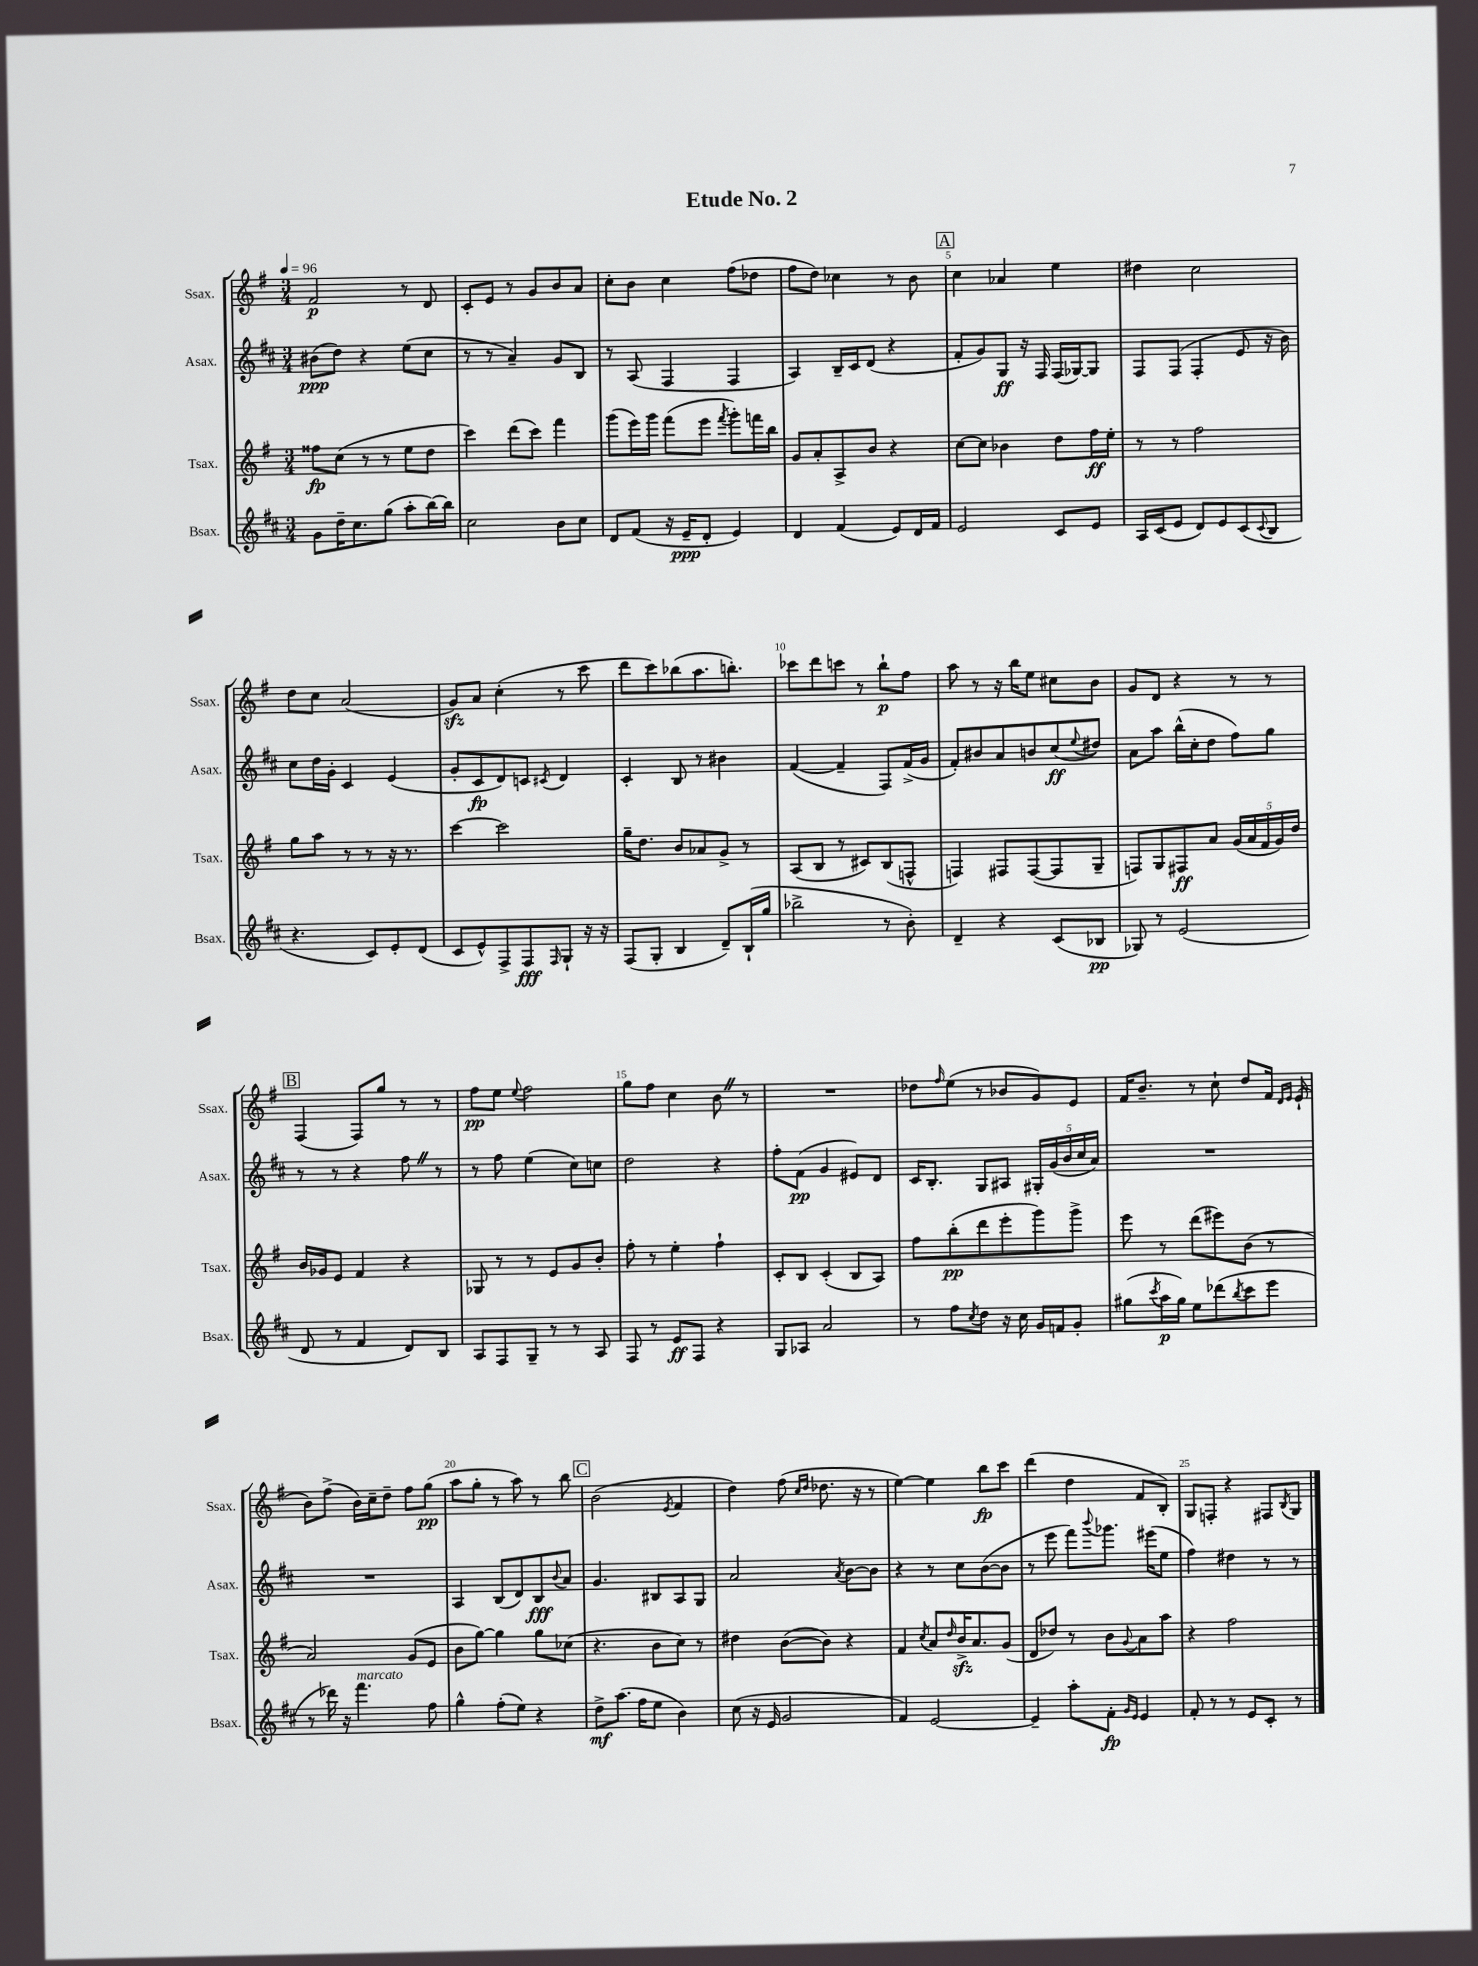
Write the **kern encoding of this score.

**kern	**kern	**kern	**kern
*staff4	*staff3	*staff2	*staff1
*clefG2	*clefG2	*clefG2	*clefG2
*k[f#c#]	*k[f#]	*k[f#c#]	*k[f#]
*M3/4	*M3/4	*M3/4	*M3/4
*MM96	*MM96	*MM96	*MM96
8g	8ff##	(8b#	2f#
16dd~	(8cc	8dd)	.
8.cc#	.	.	.
.	8r	4r	.
(8gg	8r	.	.
8aa'	8ee	(8ee	8r
[16bb)	8dd	8cc#	8d
16bb]	.	.	.
=	=	=	=
2cc#	4ccc)	8r	8c'
.	.	8r	8e
.	(8ddd	4a~)	8r
.	8ccc)	.	8g
8b	4fff#	8g	8b
8cc#	.	8B	8a
=	=	=	=
8d	(8ggg	8r	8cc'
(8f#	16eee)	(8A	8b
.	16ggg	.	.
16r	(8fff#	4F#	4cc
16e~	.	.	.
8d'	8eee	.	.
.	8qfff#	.	.
4e)	8ggg')	4F#	(8ff#
.	16fff	.	8dd-
.	16bb	.	.
=	=	=	=
4d	8g	4A)	8ff#
.	8a'	.	8dd)
(4f#	8A^	16B~	4cc-
.	.	16c#	.
.	8b	(8d	.
8e)	4r	4r	8r
16d	.	.	8b
16f#	.	.	.
=	=	=	=
2e	[8cc	8f#'	4cc
.	8cc]	8g)	.
.	4b-	8G	4a-
.	.	16r	.
.	.	16F#	.
8c#	8dd	(16F#	4ee
.	.	[16G-)	.
8e	16ff#	8G-]	.
.	16ee'	.	.
=	=	=	=
16A	8r	8F#	4dd#
(16c#	.	.	.
8e	8r	(8F#	.
8d)	2ff#	4F#'	2cc
8e	.	.	.
(8c#	.	8e	.
8qqc#	.	.	.
8B	.	16r	.
.	.	16b)	.
=	=	=	=
4.r	8gg	8cc#	8dd
.	8aa	16dd	8cc
.	.	16g'	.
.	8r	4c#	(2a
8c#)	8r	.	.
8e'	16r	(4e	.
.	8.r	.	.
(8d	.	.	.
=	=	=	=
8c#	[4ccc	8g'	8g)
8e^^)	.	8c#	8a
8F#^	2ccc]	8d)	(4cc'
8F#	.	8c	.
16qqF#	.	8qc#	.
8G`	.	4d	8r
16r	.	.	8ccc
16r	.	.	.
=	=	=	=
(8F#	16gg~	4c#'	8ddd
.	8.dd	.	.
8G'	.	.	8ccc)
4B	8b	8B	(8bb-
.	8a-	8r	8.aa
8d~)	8g^	4b#	.
.	.	.	8.bb')
(16B`	8r	.	.
16gg	.	.	.
=	=	=	=
2bb-^	(8A	([4f#	8ccc-
.	8B	.	8ddd
.	8r	4f#~]	8ccc
.	8c#)	.	8r
8r	(8B	8F#)	8bb`
8b')	8F^^	(16f#^	8ff#
.	.	16g	.
=	=	=	=
4d~	4F)	8f#')	8aa
.	.	8b#	8r
4r	8F#	8a	16r
.	.	.	16bb
.	([8F#	8b	8ee
(8c#	8F#]	(8cc#	8cc#
.	.	8qqee	.
8B-	8G~	8dd#)	8b
=	=	=	=
8G-)	8F)	8a	8g
8r	8G	8aa	8d
(2e	8F#	(16bb^^	4r
.	.	16cc#'	.
.	8a	8dd	.
.	(20g	8ff#)	8r
.	20a	.	.
.	20f#	.	.
.	.	8gg	8r
.	20g)	.	.
.	20dd	.	.
=	=	=	=
8d	16b	8r	(4F#
.	16g-	.	.
8r	8e	8r	.
4f#	4f#	4r	8F#)
.	.	.	8gg
8d)	4r	8ff#	8r
8B	.	8r	8r
=	=	=	=
8A	8G-	8r	8ff#
8F#	8r	8ff#	8ee
.	.	.	8qqee
8G~	8r	(4ee	2ff#
8r	8e	.	.
8r	8g	8cc#)	.
8A	8b'	8cc	.
=	=	=	=
8F#	8ff#'	2dd	8gg
8r	8r	.	8ff#
8e	4ee'	.	4cc
8F#	.	.	.
4r	4ff#`	4r	8b
.	.	.	8r
=	=	=	=
8G	8c'	8ff#'	2.r
8A-	8B	(8f#	.
2a	(4c'	4g	.
.	8B	8e#)	.
.	8A)	8d	.
=	=	=	=
8r	8ff#	16c#	8dd-
.	.	8.B'	.
.	.	.	16qqff#
8ff#	(8bb'	.	(8ee
8qcc#	.	.	.
8dd	8ddd	8G	8r
16r	8eee'	8A#	8b-
16cc#	.	.	.
16g	8ggg)	20G#'	8g)
.	.	(20g	.
16f	.	.	.
.	.	20b	.
8g'	8ggg^	.	8e
.	.	20cc#	.
.	.	20a)	.
=	=	=	=
(8gg#	8eee	2.r	16f#
.	.	.	8.b~
8qccc#	.	.	.
16aa	8r	.	.
16gg#)	.	.	.
8ee	(8ddd	.	8r
(8ddd-	8eee#)	.	8cc`
8qbb	.	.	.
8ccc#	(8b	.	8dd
8eee	8r	.	16f#
.	.	.	16qqd
.	.	.	16qqe
.	.	.	(16e`
=	=	=	=
8r	2a)	2.r	8b)
16ddd-)	.	.	(8ff#^
16r	.	.	.
4.fff#	.	.	16b)
.	.	.	16cc~
.	.	.	8dd~
.	(8g	.	8ff#
8ff#	8e	.	(8gg
=	=	=	=
4gg^^	8b	4A	8aa
.	[8gg)	.	8gg'
(8ff#'	4gg]	(8B	8r
8ee)	.	8d)	8aa)
4r	8gg	8B	8r
.	.	8qqb	.
.	(8cc-	8a	8bb
=	=	=	=
8dd^	4.r	4.g	(2b
(8.aa	.	.	.
16ff#	.	.	.
8ee	8b	8B#	.
.	.	.	8qe
4b)	8cc)	8A	4f#
.	8r	8G	.
=	=	=	=
(8cc#	4dd#	2a	4dd)
16r	.	.	.
16e	.	.	.
2g	([8b	.	(8ff#
.	.	.	16qqcc
.	.	.	16qqdd
.	8b])	.	8.dd-
.	.	8qa	.
.	4r	[8b	.
.	.	.	16r
.	.	8b]	8r
=	=	=	=
4f#)	4f#	4r	[4ee)
.	8qcc	.	.
[2e	8a	8r	4ee]
.	16qqdd	.	.
.	16b^	8cc#	.
.	8.a	.	.
.	.	([8b	8bb
.	(8g	8b]	8ccc
=	=	=	=
4e~]	8d	8r	(4ddd
.	8dd-)	8eee	.
8aa'	8r	8fff#)	4dd
.	.	8qqbbb	.
8f#'	8b	8.ggg-	.
16qqg	.	.	.
16qqe	8qqg	.	.
4e	8a	.	8f#
.	.	(16eee#	.
.	8aa	8ee	8B')
=	=	=	=
8f#'	4r	4ff#)	8G
8r	.	.	8F'
8r	2ff#	4dd#	4r
8e	.	.	.
8c#'	.	8r	8F#
.	.	.	8qB
8r	.	8r	8G
==	==	==	==
*-	*-	*-	*-
